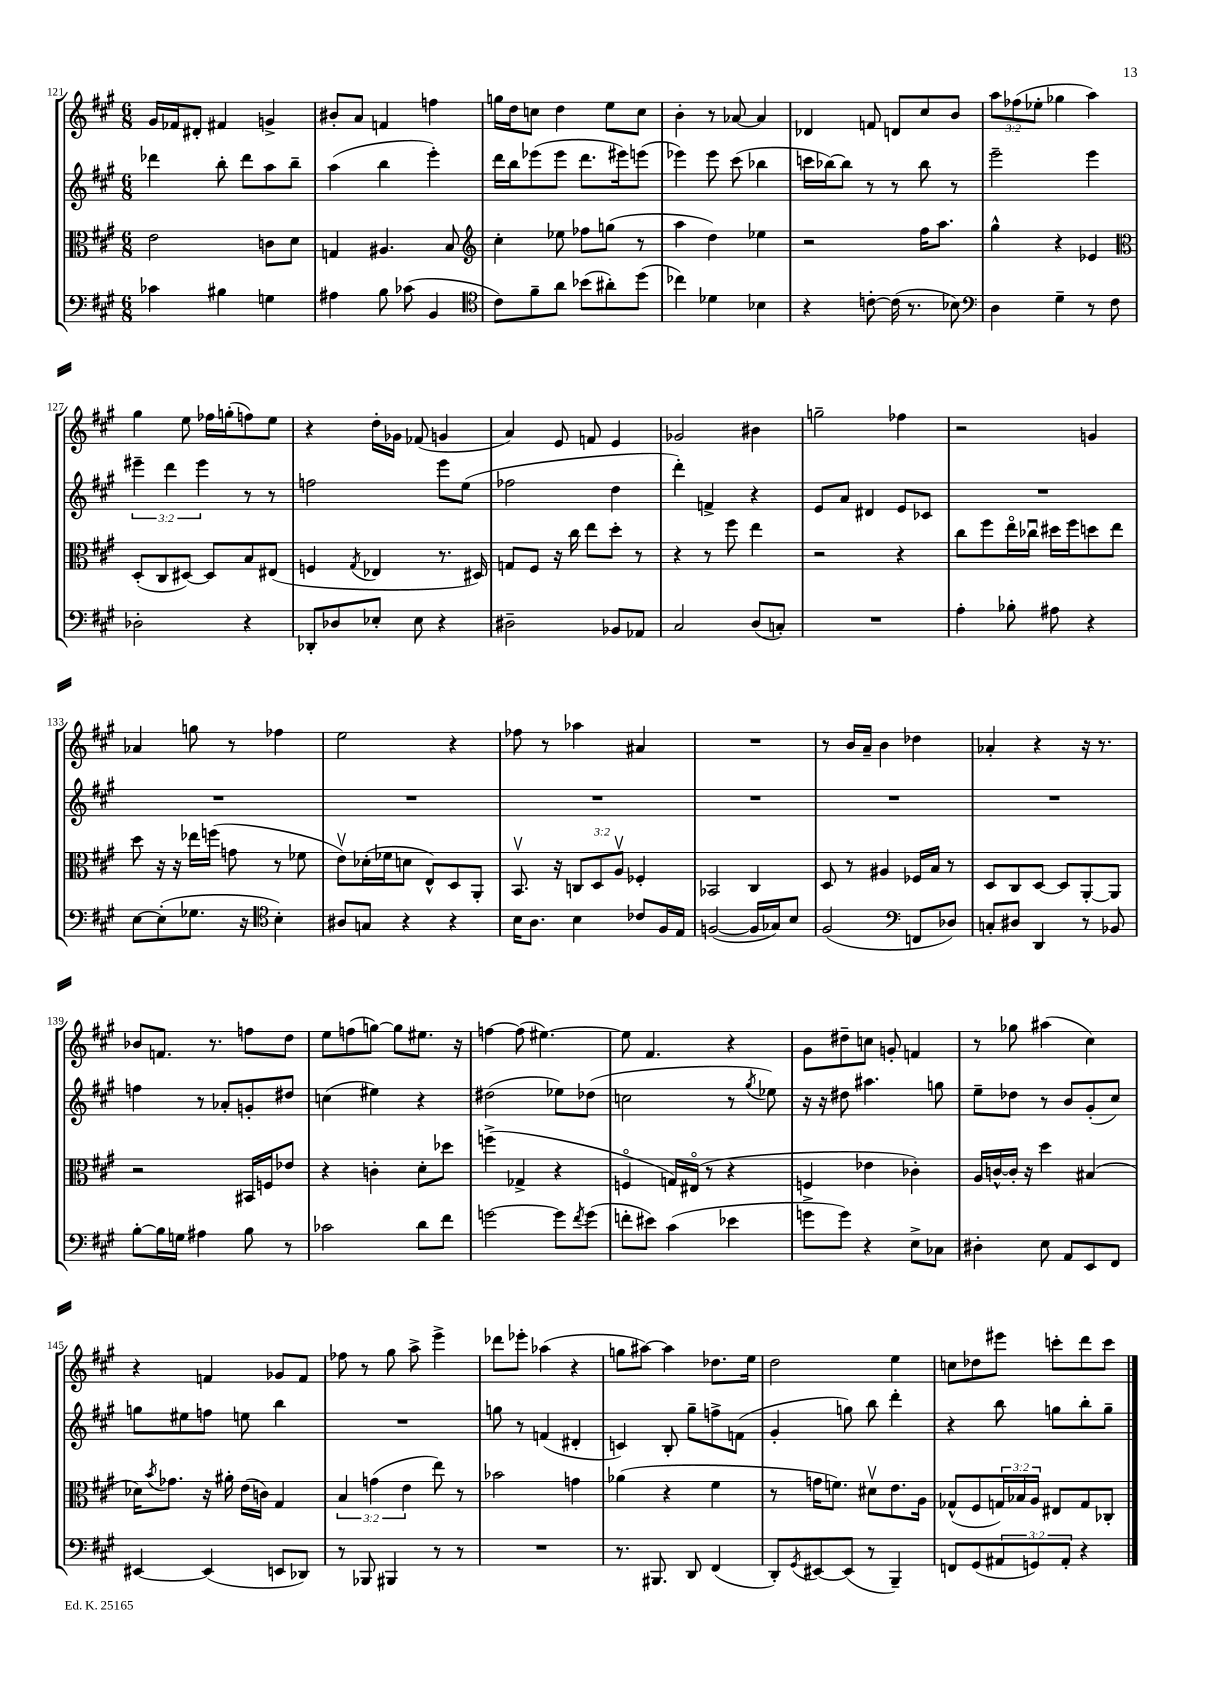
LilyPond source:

<<
\new StaffGroup <<
\new Staff = "s0" {
    \clef treble \key a \major \numericTimeSignature \time 6/8 \override Staff.TupletNumber.text = #tuplet-number::calc-fraction-text
    gis'16 fes'16 dis'8-. fis'4 g'4-> |
    bis'8-. a'8 f'4 f''4 |
    g''16 d''16 c''8 d''4 e''8 c''8 |
    b'4-. r8 aes'8~ aes'4 |
    des'4 f'8 d'8 cis''8 b'8 |
    \tuplet 3/2 { a''8 fes''8( ees''8-. } ges''4 a''4) |
    gis''4 e''8 fes''16 g''16-.( f''8) e''8 |
    r4 d''16-. ges'16 fes'8( g'4 |
    a'4) e'8 f'8 e'4 |
    ges'2 bis'4 |
    g''2-- fes''4 |
    r2 g'4 |
    aes'4 g''8 r8 fes''4 |
    e''2 r4 |
    fes''8 r8 aes''4 ais'4 |
    R2. |
    r8 b'16 a'16-- b'4 des''4 |
    aes'4-. r4 r16 r8. |
    bes'8 f'8. r8. f''8 d''8 |
    e''8 f''8( g''8~) g''8 eis''8. r16 |
    f''4~ f''8( eis''4.~) |
    eis''8 fis'4. r4 |
    gis'8 dis''8-- c''8 g'8-. f'4 |
    r8 ges''8 ais''4( cis''4) |
    r4 f'4 ges'8 f'8 |
    fes''8 r8 gis''8 a''8-> e'''4-> |
    des'''8 ees'''8-. aes''4( r4 |
    g''8 ais''8~) ais''4 des''8. e''16 |
    d''2 e''4 |
    c''8 des''8 eis'''8 c'''8-. d'''8 c'''8 \bar "|." |
}
\new Staff = "s1" {
    \clef treble \key a \major \numericTimeSignature \time 6/8 \override Staff.TupletNumber.text = #tuplet-number::calc-fraction-text
    des'''4 b''8-. des'''8 a''8 b''8-- |
    a''4( b''4 e'''4-.) |
    d'''16 b''16 ees'''8( ees'''8 d'''8. eis'''16) e'''8( |
    ees'''4) ees'''8 cis'''8( bes''4 |
    c'''16 bes''16~) bes''8 r8 r8 bes''8 r8 |
    e'''2-- e'''4 |
    \tuplet 3/2 { eis'''4-- d'''4 eis'''4 } r8 r8 |
    f''2 e'''8 e''8( |
    fes''2 d''4 |
    d'''4-.) f'4-> r4 |
    e'8 a'8 dis'4 e'8 ces'8 |
    R2. |
    R2. |
    R2. |
    R2. |
    R2. |
    R2. |
    R2. |
    f''4 r8 aes'8-. g'8-. dis''8 |
    c''4( eis''4) r4 |
    dis''2( ees''8) des''8( |
    c''2 r8 \acciaccatura { gis''8 } ees''8) |
    r16 r16 dis''8 ais''4. g''8 |
    e''8-- des''8 r8 b'8 gis'8-.( cis''8) |
    g''8 eis''8 f''8 e''8 b''4 |
    R2. |
    g''8 r8 f'4( dis'4-. |
    c'4) b8-. gis''8-- f''8-> f'8( |
    gis'4-. g''8) b''8 d'''4-. |
    r4 b''8 g''8 b''8-. g''8-- \bar "|." |
}
\new Staff = "s2" {
    \clef alto \key a \major \numericTimeSignature \time 6/8 \override Staff.TupletNumber.text = #tuplet-number::calc-fraction-text
    e'2 c'8 d'8 |
    g4 ais4. b8 |
    \clef treble cis''4-. ees''8 fes''8 g''8( r8 |
    a''4 d''4) ees''4 |
    r2 fis''16 a''8. |
    gis''4-^ r4 ees'4 |
    \clef alto d8-.( cis8 dis8~) dis8 b8 eis8( |
    f4 \acciaccatura { gis8 } ees4 r8. dis16) |
    g8 fis8 r16 cis''16 e''8 d''8-. r8 |
    r4 r8 fis''8 e''4 |
    r2 r4 |
    cis''8 fis''8 e''16\flageolet ces''16\downbow dis''16 fis''16 d''8 e''8 |
    d''8 r16 r16 ees''16 f''16( g'8 r8 fes'8 |
    e'8\upbow) des'16-.( fes'16 d'8 e8-^) d8 a,8-. |
    b,8.\upbow r16 \tuplet 3/2 { c8 d8 a8\upbow } fes4-. |
    bes,2 cis4 |
    d8 r8 ais4 fes16 b16 r8 |
    d8 cis8 d8~ d8 a,8~-. a,8 |
    r2 bis,16 f16 ees'8 |
    r4 c'4-. d'8-. des''8 |
    f''4->( ges4-> r4 |
    f4\flageolet g16) eis16\flageolet( r8 r4 |
    f4 ees'4 ces'4-.) |
    a16 c'16~-^ c'16-. r16 d''4 bis4( |
    des'16) \acciaccatura { b'8 } ges'8. r16 ais'16-. e'16( c'16) gis4 |
    \tuplet 3/2 { b4 g'4( e'4 } e''8) r8 |
    bes'2 g'4 |
    aes'4( r4 fis'4 |
    r8 g'16 f'8.) dis'8\upbow e'8. a16 |
    ges8-^( fis8 \tuplet 3/2 { g16) bes16 a16 } eis8 g8 ces8-. \bar "|." |
}
\new Staff = "s3" {
    \clef bass \key a \major \numericTimeSignature \time 6/8 \override Staff.TupletNumber.text = #tuplet-number::calc-fraction-text
    ces'4 bis4 g4 |
    ais4 b8 ces'8( b,4 |
    \clef tenor cis'8) fis'8-- a'8 bes'8( ais'8-.) d''8( |
    ces''4) des'4 bes4 |
    r4 c'8~-. c'16( r8. bes8) |
    \clef bass d4 gis4-- r8 fis8 |
    des2-. r4 |
    des,8-. des8 ees8-. ees8 r4 |
    dis2-- bes,8 aes,8 |
    cis2 d8( c8-.) |
    R2. |
    a4-. bes8-. ais8 r4 |
    e8~ e8-.( ges8. r16 \clef tenor b4-.) |
    ais8 g8 r4 r4 |
    b16 a8. b4 ces'8 fis16 e16 |
    f2~( f16 ges16) b8 |
    fis2( \clef bass f,8 des8) |
    c8-. dis8 d,4 r8 bes,8 |
    b8~-. b16 g16 ais4 b8 r8 |
    ces'2 d'8 fis'8 |
    g'2~ g'8 \acciaccatura { fis'8 } g'8( |
    f'8-. eis'8) cis'4( ees'4 |
    g'8-> g'8) r4 e8-> ces8 |
    dis4-. e8 a,8 e,8 fis,8 |
    eis,4~ eis,4( e,8 des,8) |
    r8 bes,,8 bis,,4 r8 r8 |
    R2. |
    r8. bis,,8. d,8 fis,4( |
    d,8-.) \acciaccatura { gis,8 } eis,8~ eis,8( r8 b,,4--) |
    f,8 gis,8( \tuplet 3/2 { ais,8 g,8) ais,8-. } r4 \bar "|." |
}
>>
>>
\layout { \context { \Score currentBarNumber = #121 } }
